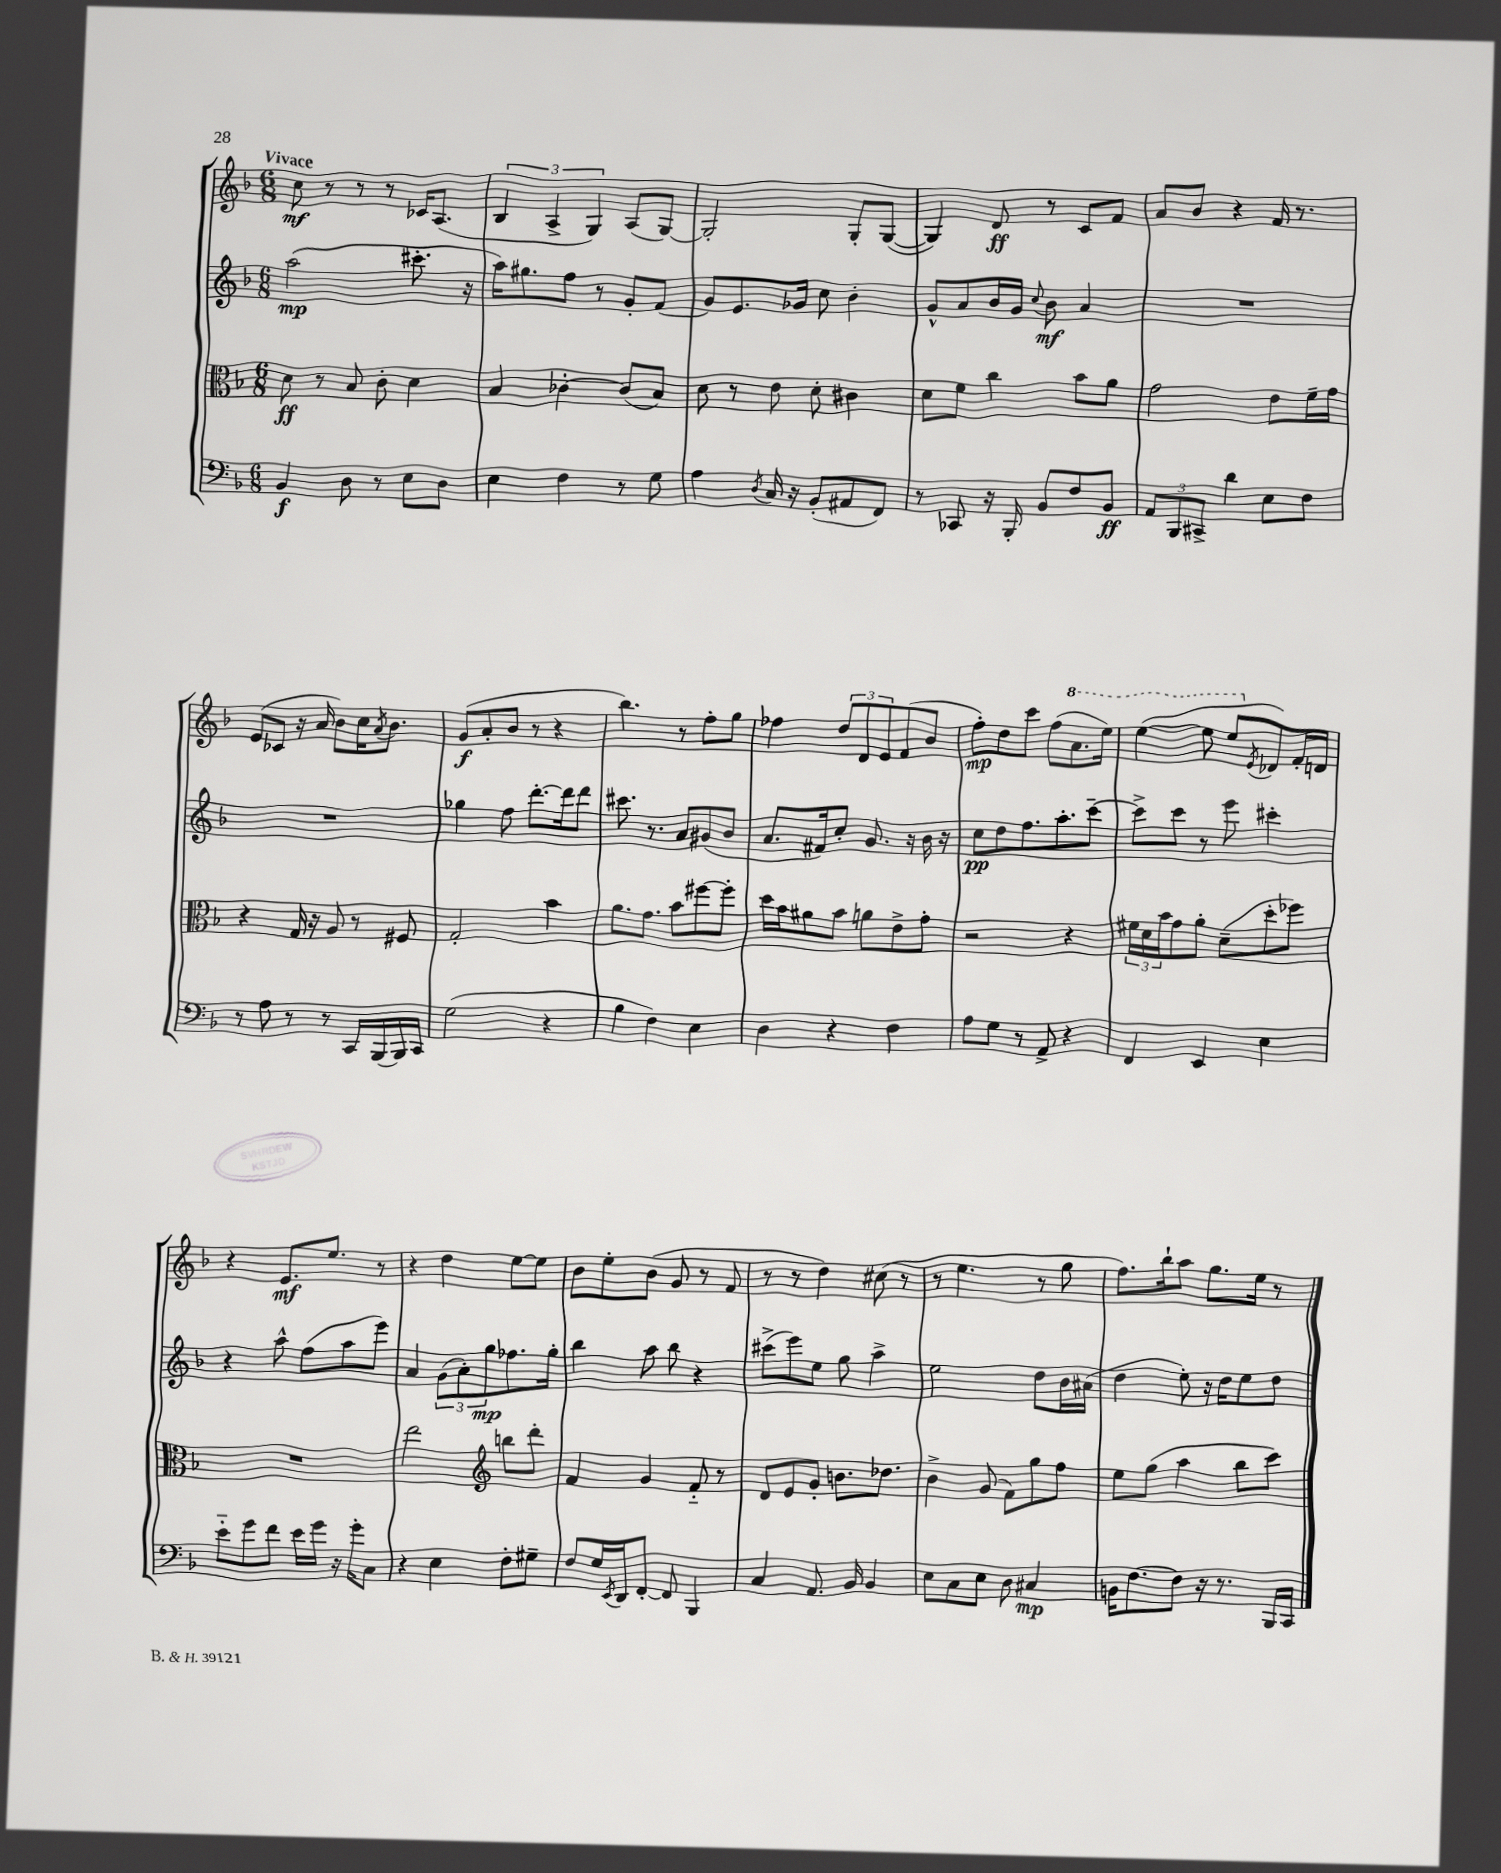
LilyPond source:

<<
\new StaffGroup <<
\new Staff = "s0" {
    \clef treble \key f \major \numericTimeSignature \time 6/8 \tempo "Vivace"
    c''8\mf r8 r8 r8 ces'16 a8.( |
    \tuplet 3/2 { bes4 a4-> g4) } a8( g8~) |
    g2-. g8-. g8~( |
    g4) d'8\ff r8 c'8 f'8 |
    a'8 bes'8 r4 f'16 r8. |
    e'8( ces'8 r16 a'16 bes'8) c''16 \acciaccatura { a'8 } bes'8. |
    g'8\f( a'8-. bes'8 r8 r4 |
    bes''4.) r8 f''8-. g''8 |
    fes''4 \tuplet 3/2 { d''8 d'8 e'8 } f'8( bes'8 |
    f''8-.\mp) d''8 c'''8 f''8( \ottava #1 a''8. e'''16) |
    e'''4~( e'''8 e'''8 \ottava #0 \acciaccatura { e'8 } des'8) f'16-. d'16 |
    r4 e'8.\mf e''8. r8 |
    r4 d''4 e''8~ e''8 |
    bes'8 e''8-. bes'8( g'8 r8 f'8 |
    r8 r8 d''4) cis''8( r8 |
    r8 e''4. r8 g''8 |
    f''8.) bes''16-! a''8 g''8. e''16 r8 \bar "|." |
}
\new Staff = "s1" {
    \clef treble \key f \major \numericTimeSignature \time 6/8
    a''2\mp( cis'''8.-. r16 |
    a''16) gis''8. f''8 r8 g'8-. f'8( |
    g'8) e'8. ges'16 c''8 bes'4-. |
    g'8-^ a'8 bes'16 g'16 \appoggiatura { c''8 } bes'8\mf a'4 |
    R2. |
    R2. |
    ges''4 f''8 d'''8.~-. d'''16 d'''8 |
    cis'''8. r8. a'8 gis'8( bes'8 |
    a'8. fis'16) c''8-. g'8. r16 bes'16 r16 |
    c''8\pp d''8 f''8. a''8.-. c'''8~-- |
    c'''8-> c'''8 r8 e'''8 cis'''4-. |
    r4 a''8-^ f''8( a''8 e'''8) |
    a'4 \tuplet 3/2 { g'8( a'8-.) g''8\mp } fes''8. g''16-. |
    bes''4 a''8 bes''8 r4 |
    cis'''8->( e'''8) e''8 g''8 a''4-> |
    e''2 d''8 bes'16 ais'16( |
    d''4 e''8-.) r16 d''16 e''8 d''8 \bar "|." |
}
\new Staff = "s2" {
    \clef alto \key f \major \numericTimeSignature \time 6/8
    d'8\ff r8 bes8 c'8-. d'4 |
    bes4 ces'4~-. ces'8( bes8) |
    d'8 r8 e'8 d'8-. cis'4 |
    d'8 f'8 c''4 bes'8 a'8 |
    g'2 e'8 f'16-- g'16 |
    r4 g16 r16 a8 r8 fis8 |
    g2-. bes'4 |
    a'8. g'8. bes'8 fis''8~ fis''8-. |
    d''16 bes'16 ais'8 bes'8 a'8 e'8-> g'8-. |
    r2 r4 |
    \tuplet 3/2 { fis'16 d'16 bes'16 } g'8 a'8-. d'8--( d''8-. fes''8) |
    R2. |
    e''2 \clef treble b''8 d'''8-. |
    f'4 g'4 f'8-_ r8 |
    d'8 e'8 g'8-. b'8. des''8. |
    bes'4-> g'8( f'8) g''8 f''8 |
    e''8 g''8( a''4 bes''8 c'''8) \bar "|." |
}
\new Staff = "s3" {
    \clef bass \key f \major \numericTimeSignature \time 6/8
    bes,4\f d8 r8 e8 d8 |
    e4 f4 r8 g8 |
    a4 \acciaccatura { d8 } c16 r16 bes,8-.( ais,8 f,8) |
    r8 ces,8 r16 bes,,16-. bes,8 f8 bes,8\ff |
    \tuplet 3/2 { a,8 bes,,8 cis,8-> } d'4 e8 f8 |
    r8 a8 r8 r8 c,16 bes,,16~ bes,,16 c,16 |
    g2( r4 |
    bes4 f4) e4 |
    d4 r4 f4 |
    a8 g8 r8 a,8-> r4 |
    f,4 e,4 e4 |
    e'8-_ g'8 f'8 e'16 g'16 r16 g'16-. c8 |
    r4 e4 f8-. gis8-- |
    f8 g16 \acciaccatura { e,8 } d,16 f,8~-. f,8 bes,,4 |
    c4 a,8. bes,16 bes,4 |
    e8 c8 e8 d8 cis4\mp |
    b,16 f8.~ f8 r16 r8. bes,,16 c,16 \bar "|." |
}
>>
>>
\layout { \context { \Score \remove "Bar_number_engraver" } }
